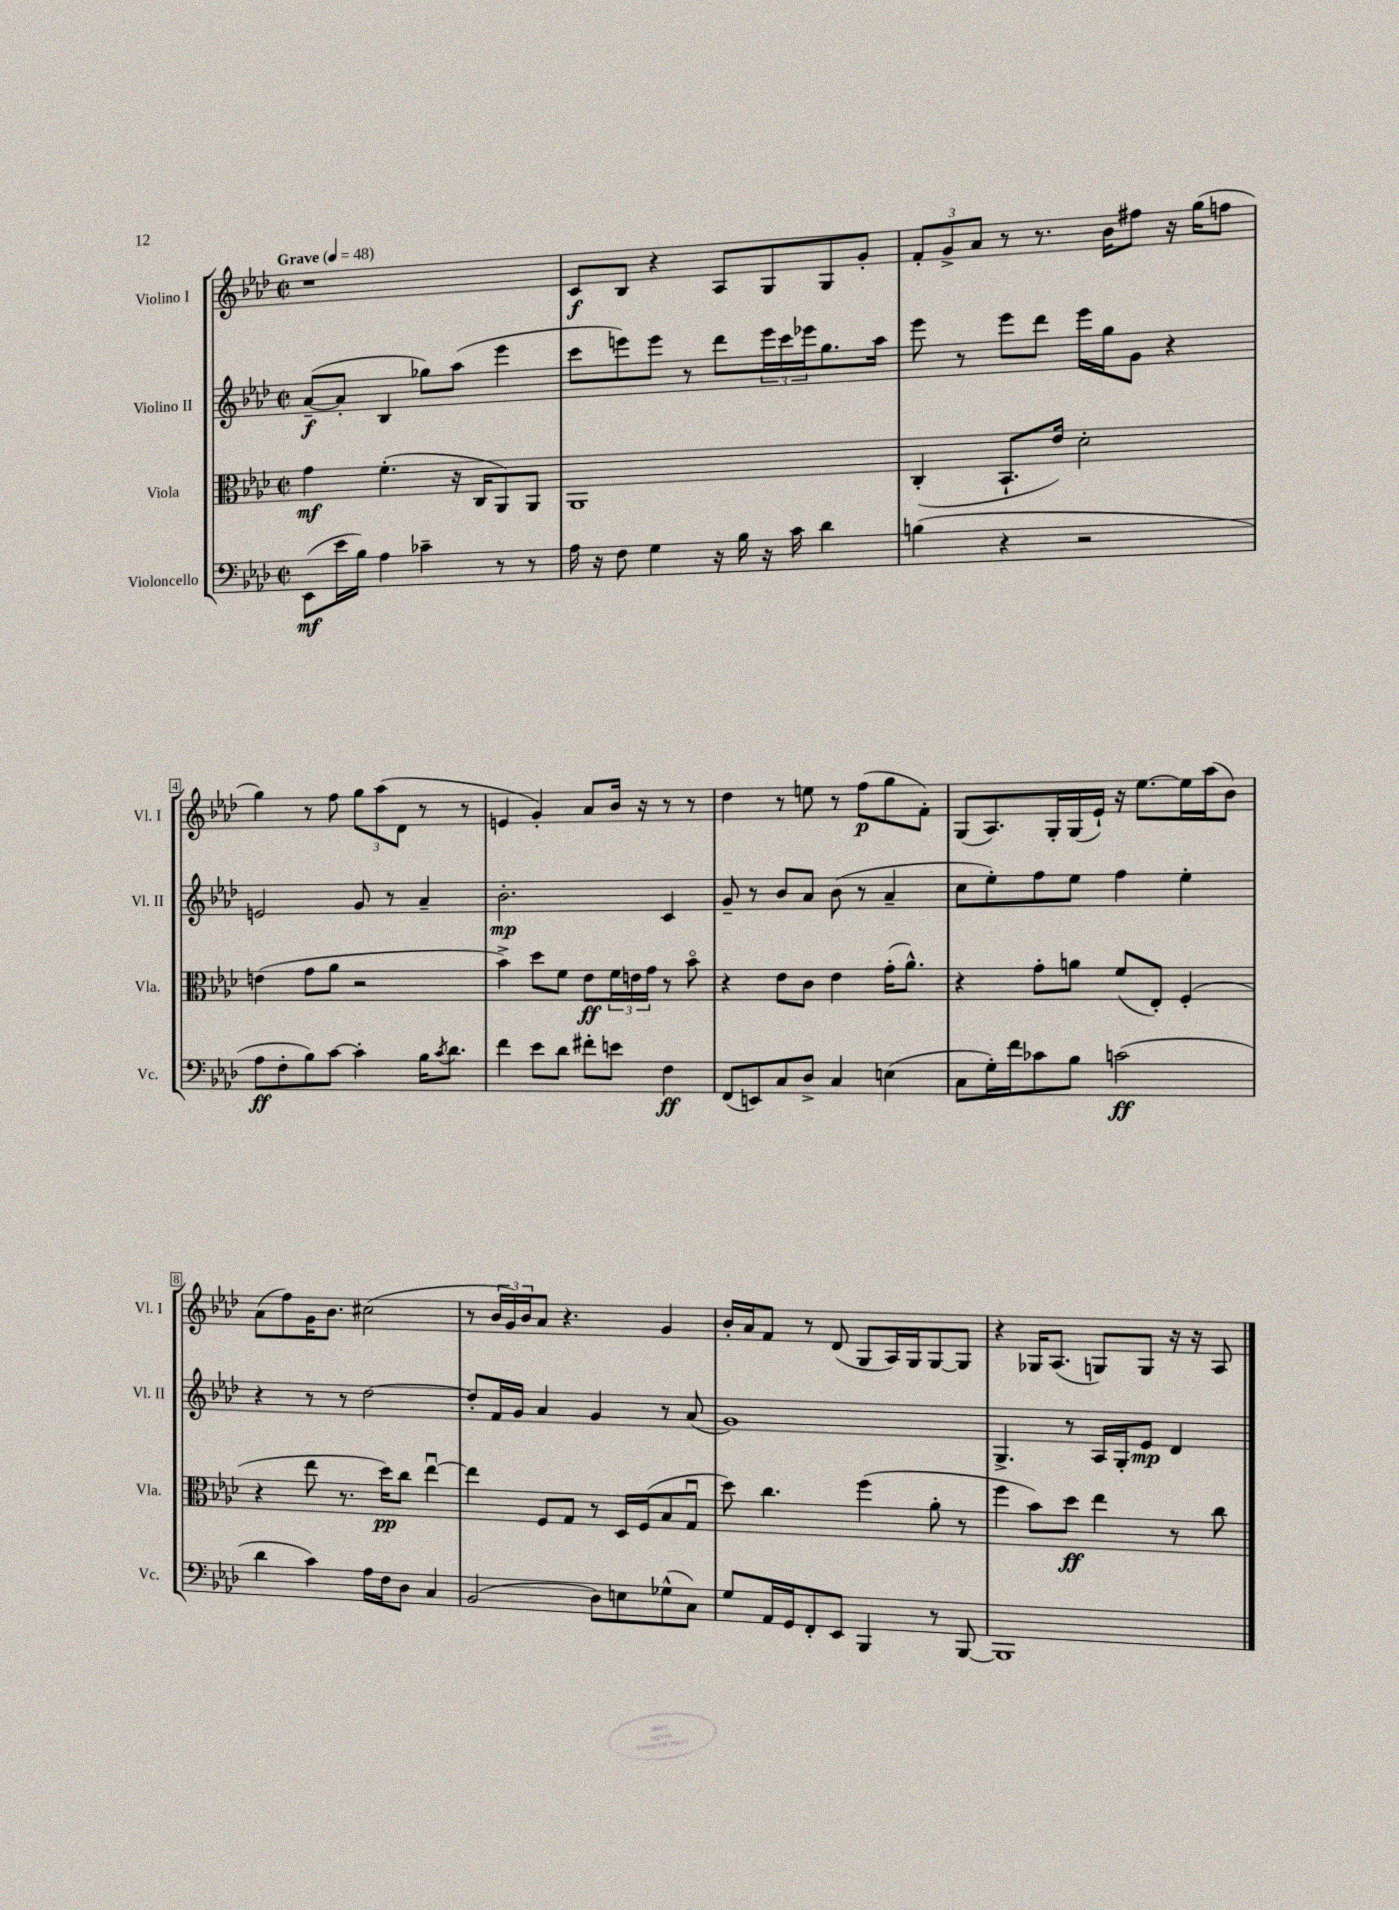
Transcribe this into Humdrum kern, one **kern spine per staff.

**kern	**kern	**kern	**kern
*staff4	*staff3	*staff2	*staff1
*clefF4	*clefC3	*clefG2	*clefG2
*k[b-e-a-d-]	*k[b-e-a-d-]	*k[b-e-a-d-]	*k[b-e-a-d-]
*M2/2	*M2/2	*M2/2	*M2/2
*met(c|)	*met(c|)	*met(c|)	*met(c|)
*MM48	*MM48	*MM48	*MM48
(8EE-\L	4g\	([8a-~/L	1r
16e-\L	.	8a-'/]J	.
16B-\JJ)	.	.	.
4A-\	(4.f'\	4B-/	.
4c-~\	.	8gg-\L)	.
.	16r	(8aa-\J	.
.	16C/LK	.	.
8r	8AA-/)	4eee-\	.
8r	8AA-/J	.	.
=	=	=	=
16A-\	1AA-	8ccc\L	8c/L
16r	.	.	.
8F\	.	8eee\)	8B-/J
4G\	.	8eee\J	4r
.	.	8r	.
16r	.	8ddd-\L	8A-/L
16B-\	.	.	.
16r	.	24eee\L	8G/
.	.	24ccc\	.
16c\	.	.	.
.	.	24eee-\J	.
4d-\	.	8.gg\	8G/
.	.	.	8g'/J
.	.	16aa-\Jk	.
=	=	=	=
(4B\	(4C'/	8eee-\	12f'/L
.	.	.	12g^/
.	.	8r	.
.	.	.	12a-/J
4r	8.BB-`/L	8eee-\L	8r
.	.	8ddd-\J	8.r
.	16e-/Jk)	.	.
2r	2d-'\	16eee-\LL	.
.	.	16gg\J	16b-\LK
.	.	8g\J	8ff#\J
.	.	4r	16r
.	.	.	(16gg\LK
.	.	.	8ff\J
=	=	=	=
8A-\L	(4e\	2e/	4gg\)
8F'\	.	.	.
8B-\)	8g\L	.	8r
[8c\J	8a-\J	.	8ff\
4c'\]	2r	8g/	12gg\L
.	.	.	(12aa-\
.	.	8r	.
.	.	.	12d-\J
16B-\LK	.	4a-~/	8r
8qc/	.	.	.
8.d-\J	.	.	.
.	.	.	8r
=	=	=	=
4f\	4b-^\)	2.b-'\	4e/
8e-\L	8dd-\L	.	4g'/)
8d-\J	8f\J	.	.
8f#'\L	8e-\L	.	8a-/L
8e\J	24f\L	.	16b-/Jk
.	24e\	.	.
.	.	.	16r
.	24g\JJ	.	.
4F\	8r	4c/	8r
.	8b-o\	.	8r
=	=	=	=
(8FF/L	4r	8g~/	4dd-\
8EE/)	.	8r	.
8C/	8e-\L	8b-/L	8r
8D-^/J	8c\J	8a-/J	8ee\
4C/	4e-\	(8b-\	8r
.	.	8r	(8ff\L
(4E\	(16g'\LK	4a-~/	8gg\
.	8.a-^^\J)	.	.
.	.	.	8f'\J)
=	=	=	=
8C\L	4r	8cc\L	(8G/L
16G'\L)	.	8ee-'\)	8.A-/)
16f\J	.	.	.
8c-\	8g'\L	8ff\	.
.	.	.	16G'/L
8B-\J	8a\J	8ee-\J	(16G/
.	.	.	16e-`/JJ)
(2c\	(8f/L	4ff\	16r
.	.	.	[8.ee-\L
.	8E-'/J)	.	.
.	(4F'/	4ee-'\	16ee-\]L
.	.	.	(16aa-\J
.	.	.	8b-\J)
=	=	=	=
4d-\	4r	4r	(8a-\L
.	.	.	8ff\)
4c\)	8ee-\	8r	16g\K
.	.	.	8.b-\J
.	8.r	8r	.
16A-\LL	.	[2dd-\	(2cc#\
16F\J	16dd-\LK)	.	.
8D-\J	8cc\J	.	.
4C/	[4ee-u\	.	.
=	=	=	=
(2BB-/	4ee-\]	8dd-'/]L	8r
.	.	16f/L	24b-/LL
.	.	.	24g/)
.	.	16g/JJ	.
.	.	.	24b-/J
.	8F/L	4a-/	8a-/J
.	8G/J	.	4.r
8D-\L)	8r	4g/	.
8E\	16D-/LL	.	.
.	(16F/J	.	.
(8G-^^\	8B-/	8r	4g/
8C\J)	8Gu/J	(8a-/	.
=	=	=	=
8G/L	8dd-\)	1g)	16b-'/LL
.	.	.	16a-/J
16AA-/L	4.cc\	.	8f/J
16GG/J	.	.	.
8FF'/	.	.	8r
8EE-/J	.	.	(8d-/
4BBB-/	(4ff\	.	8G/L
.	.	.	16A-/L)
.	.	.	16G/J
8r	8a-'\	.	[8G/
[8BBB-/	8r	.	8G/]J
=	=	=	=
1BBB-]	4ff\	4.G^/	4r
.	8b-\L)	.	16G-/LK
.	.	.	(8.A-/J
.	8dd-\J	8r	.
.	4ee-\	16A-/LL	8G/L)
.	.	16G'/J	.
.	.	8e-/J	8G/J
.	8r	4d-/	16r
.	.	.	16r
.	8cc\	.	8A-/
==	==	==	==
*-	*-	*-	*-
